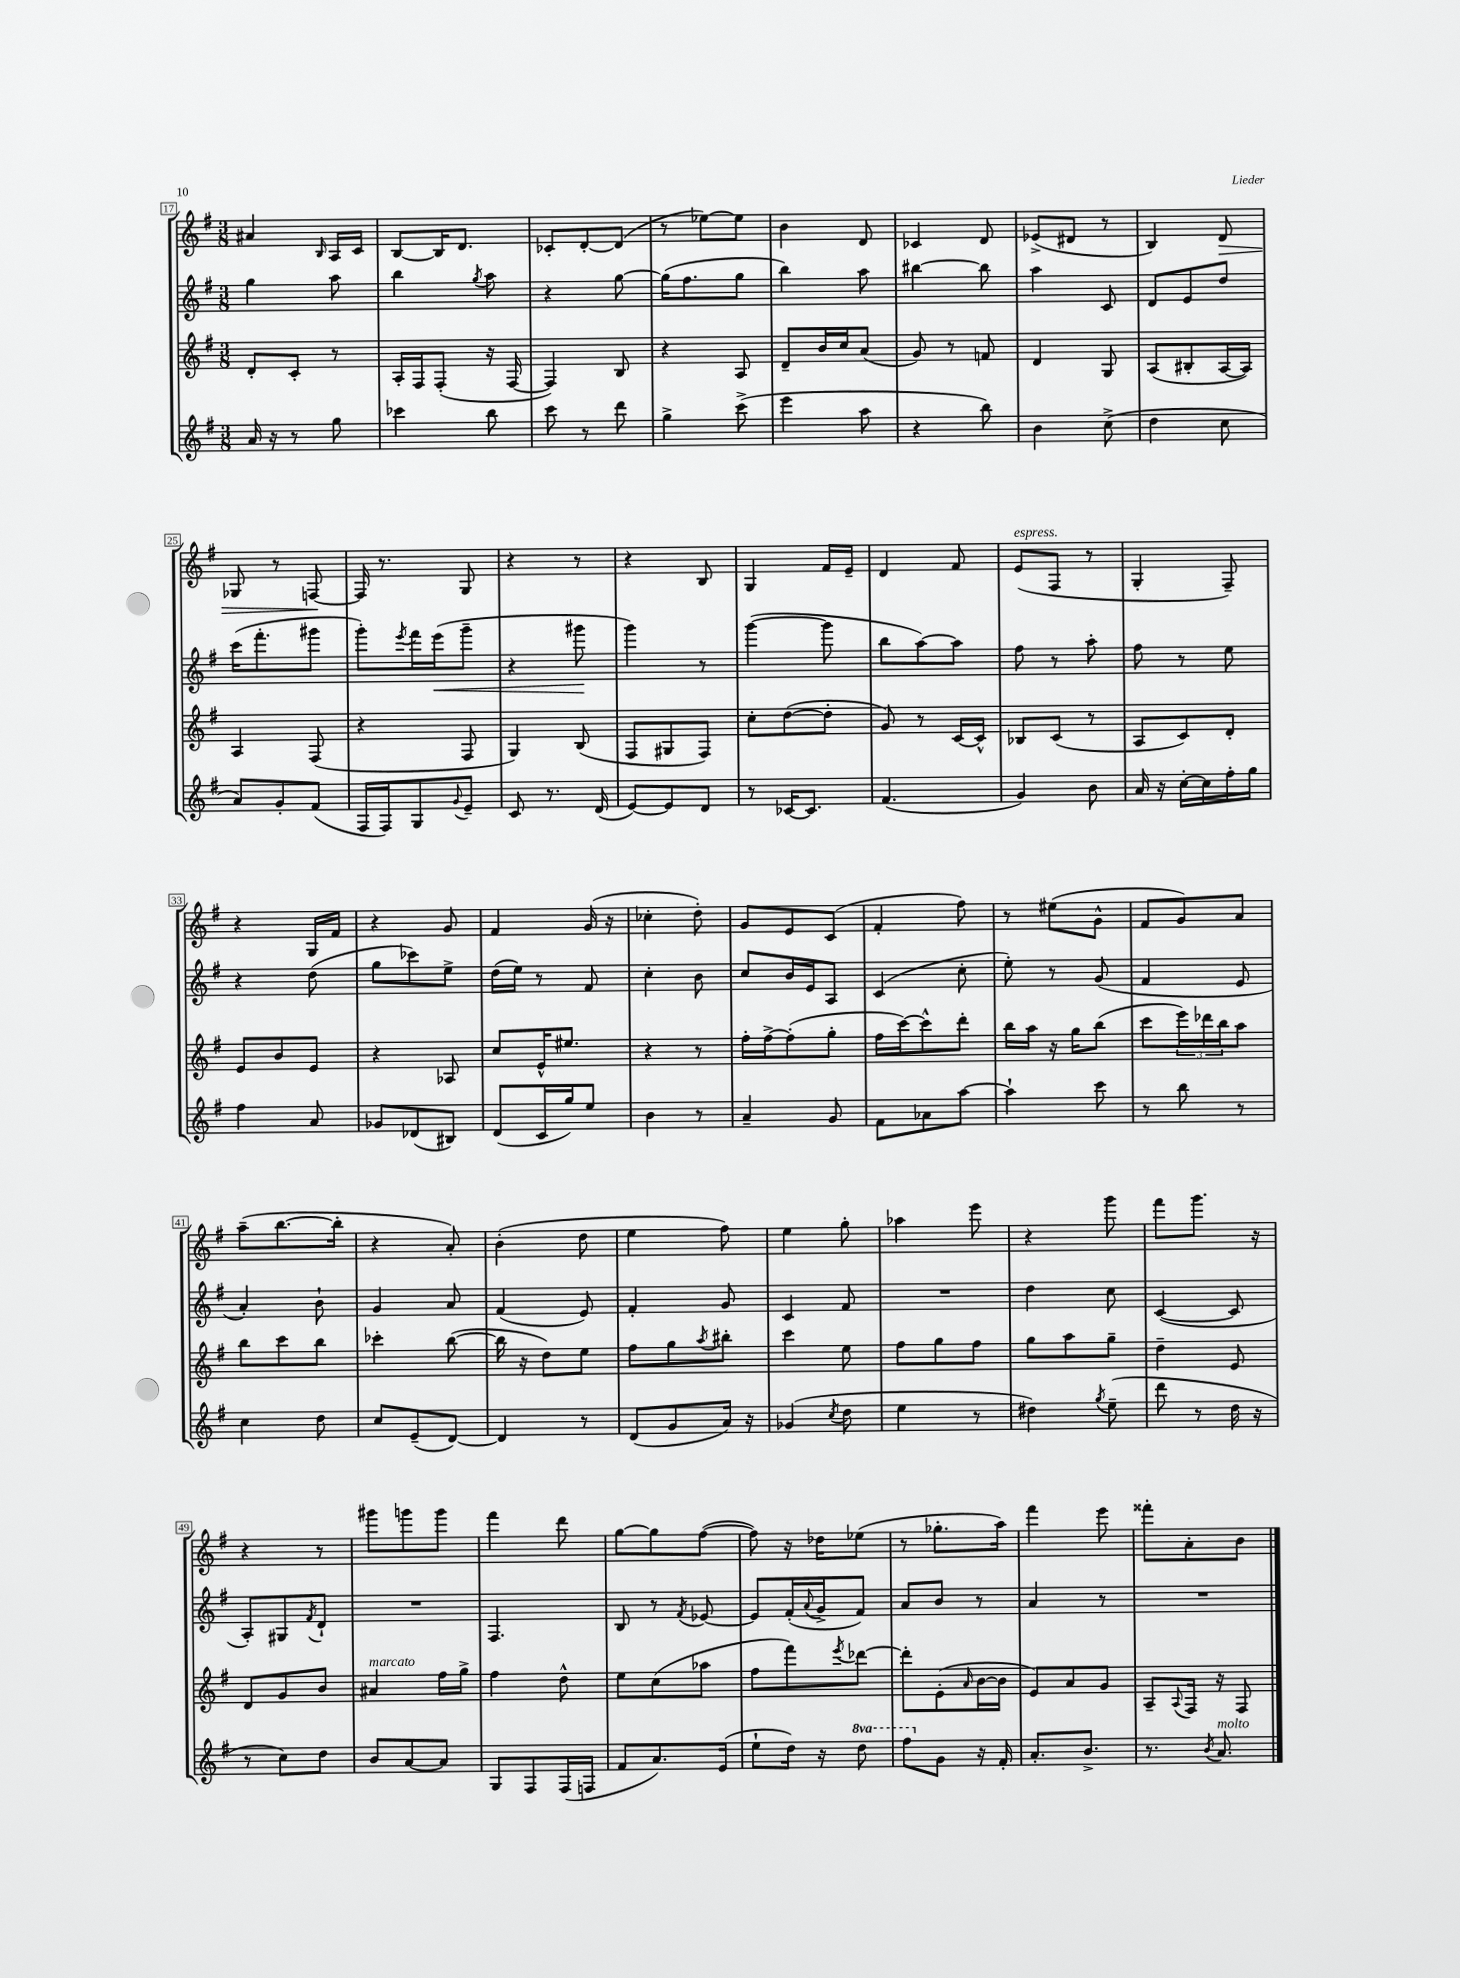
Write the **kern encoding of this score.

**kern	**kern	**kern	**kern
*staff4	*staff3	*staff2	*staff1
*clefG2	*clefG2	*clefG2	*clefG2
*k[f#]	*k[f#]	*k[f#]	*k[f#]
*M3/8	*M3/8	*M3/8	*M3/8
16a	8d'	4gg	4a#
16r	.	.	.
8r	8c'	.	.
.	.	.	16qqB
8gg	8r	8aa	16A
.	.	.	16c
=	=	=	=
4ccc-	16A'	4bb	[8B
.	16F#	.	.
.	(8F#'	.	16B]
.	.	.	8.d
.	.	8qgg	.
8bb	16r	8aa	.
.	[16F#	.	.
=	=	=	=
8ccc	4F#])	4r	8c-'
8r	.	.	[8d'
8ddd	8B	[8gg	(8d]
=	=	=	=
4gg^	4r	(16gg]	8r
.	.	8.ff#	.
.	.	.	[8ee-)
(8ccc^	8A	8gg	8ee-]
=	=	=	=
4eee	8d~	4bb)	4b
.	16b	.	.
.	16cc	.	.
8aa	(8a	8aa	8d
=	=	=	=
4r	8g)	[4bb#	4c-
.	8r	.	.
8bb)	8f	8bb#]	8d
=	=	=	=
4b	4d	4aa	(8e-^
.	.	.	8d#
(8cc^	8G	8c	8r
=	=	=	=
4dd	(8A	8d	4B)
.	8B#'	8e	.
8cc	[16A	8dd	8d
.	16A])	.	.
=	=	=	=
8a)	4A	(16ccc	8G-
.	.	8.fff#'	.
8g'	.	.	8r
(8f#	(8F#	8ggg#	[8F
=	=	=	=
16F#	4r	8ggg')	16F]
16F#)	.	.	8.r
.	.	8qeee	.
8G	.	16fff#	.
.	.	(16eee	.
8qqg	.	.	.
8e~	8F#	8ggg~	8G
=	=	=	=
8c	4G)	4r	4r
8.r	.	.	.
.	(8B	8ggg#	8r
(16d	.	.	.
=	=	=	=
[8e)	8F#	4ggg)	4r
8e]	8G#	.	.
8d	8F#)	8r	8B
=	=	=	=
8r	8cc'	([4ggg	4G
[16c-	([8dd	.	.
8.c-]	.	.	.
.	8dd']	8ggg]	16f#
.	.	.	16e~
=	=	=	=
(4.f#	8g)	8bb	4d
.	8r	[8aa)	.
.	[16c	8aa]	8f#
.	16c^^]	.	.
=	=	=	=
4g)	8B-	8ff#	(8e
.	(8c	8r	8F#
8b	8r	8aa'	8r
=	=	=	=
16a	8A	8ff#	4G'
16r	.	.	.
[16cc'	8c)	8r	.
16cc]	.	.	.
16ff#'	8d'	8ee	8F#~)
16gg	.	.	.
=	=	=	=
4ff#	8e	4r	4r
.	8b	.	.
8a	8e	(8dd	16G
.	.	.	16f#
=	=	=	=
8g-	4r	8gg	4r
(8d-	.	8ccc-)	.
8B#)	8A-	8ee^	8g
=	=	=	=
(8d	8cc	(16dd	4f#
.	.	16ee)	.
16c	16e^^	8r	.
16gg)	8.ee#	.	.
8ee	.	8f#	(16g
.	.	.	16r
=	=	=	=
4b	4r	4cc'	4cc-'
8r	8r	8b	8dd')
=	=	=	=
4a~	16ff#'	8cc	8g
.	[16ff#^	.	.
.	(8ff#']	16b	8e
.	.	16e	.
8g	8gg'	8A	(8c
=	=	=	=
8f#	16ff#	(4c	4f#'
.	[16ccc)	.	.
8a-	8ccc^^]	.	.
[8aa	8ddd'	8cc'	8ff#)
=	=	=	=
4aa`]	16bb	8ee')	8r
.	16aa	.	.
.	16r	8r	(8ee#
.	16gg	.	.
8ccc	(8bb	(8g	8g^^
=	=	=	=
8r	8ccc	4f#	8f#
8bb	24eee)	.	8g)
.	24ddd-	.	.
.	24bb	.	.
8r	8aa	8e	8a
=	=	=	=
4cc	8bb	4a')	(8aa~
.	8ccc	.	[8.bb
8dd	8bb	8b`	.
.	.	.	16bb']
=	=	=	=
8cc	4ccc-'	4g	4r
(8e~	.	.	.
[8d)	([8bb	8a	8a')
=	=	=	=
4d]	16bb]	(4f#	(4b'
.	16r	.	.
.	8dd)	.	.
8r	8ee	8e)	8dd
=	=	=	=
(8d	8ff#	4f#'	4ee
8g	8gg	.	.
.	8qaa	.	.
16a)	8bb#'	8g	8ff#)
16r	.	.	.
=	=	=	=
(4g-	4ccc	4c	4ee
8qcc	.	.	.
8dd	8ee	8f#	8gg'
=	=	=	=
4ee	8ff#	4.r	4aa-
.	8gg	.	.
8r	8ff#	.	8eee
=	=	=	=
4dd#)	8gg	4dd	4r
.	8aa	.	.
8qgg	.	.	.
(8ee~	8gg~	8cc	8ggg
=	=	=	=
8ddd	4dd~	([4c	8fff#
8r	.	.	8.ggg
16dd	8e	8c]	.
16r	.	.	16r
=	=	=	=
8r	8d	8A')	4r
8cc)	8g	8G#	.
.	.	8qf#	.
8dd	8b	8d`	8r
=	=	=	=
8b	4a#	4.r	8ggg#
[8a	.	.	8ggg
8a]	16ff#	.	8ggg
.	16gg^	.	.
=	=	=	=
8G	4ff#	4.F#	4fff#
8F#	.	.	.
(16F#	8dd^^	.	8ddd
16F	.	.	.
=	=	=	=
8f#	8ee	8B	[8gg
8.a)	(8cc	8r	8gg]
.	.	8qf#	.
.	8aa-	[8e-	([8ff#
(16e	.	.	.
=	=	=	=
8ee`	8ff#	8e-]	8ff#])
16dd)	8fff#)	(16f#'	16r
.	.	8qqa	.
16r	.	16g^	16dd-
.	8qeee	.	.
8ddd	[8ddd-	8f#)	(8ee-
=	=	=	=
8fff#	8ddd-']	8a	8r
8g	(8e'	8b	8.gg-'
.	16qqa	.	.
16r	[16b	8r	.
16f#'	16b]	.	16aa)
=	=	=	=
8.a'	8e)	4a	4fff#
.	8a	.	.
8.b^	.	.	.
.	8g	8r	8eee
=	=	=	=
8.r	8A~	4.r	8fff##'
.	8qqA	.	.
.	16F#	.	8a'
8qb	.	.	.
8.a	16r	.	.
.	8F#	.	8b
==	==	==	==
*-	*-	*-	*-
